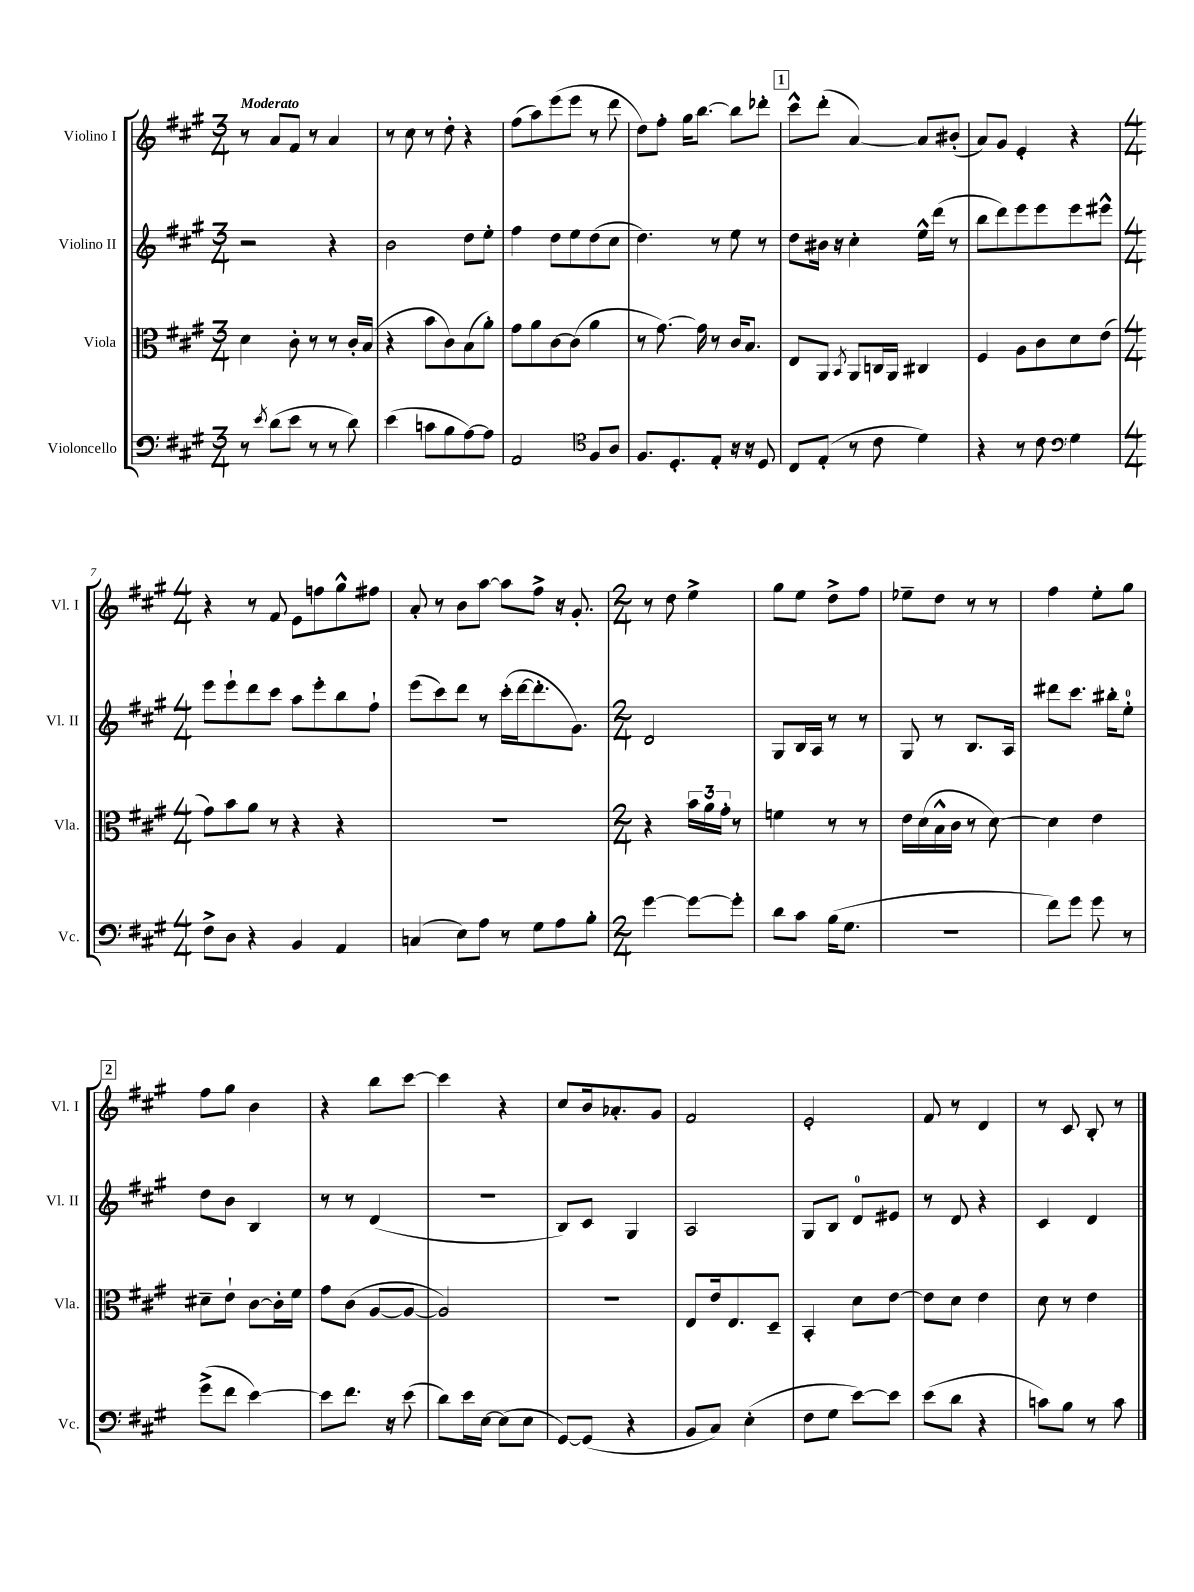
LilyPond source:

<<
\new StaffGroup <<
\new Staff = "s0" \with { instrumentName = "Violino I" shortInstrumentName = "Vl. I" } {
    \clef treble \key a \major \numericTimeSignature \time 3/4 \tempo "Moderato"
    r8 a'8 fis'8 r8 a'4 |
    r8 cis''8 r8 d''8-. r4 |
    fis''8( a''8) e'''8( e'''8 r8 d'''8 |
    d''8) fis''8-. gis''16 b''8.~ b''8 des'''8-. |
    \mark \markup { \box "1" } cis'''8-^ d'''8-.( a'4~) a'8 bis'8-.( |
    a'8) gis'8 e'4-. r4 |
    \numericTimeSignature \time 4/4 r4 r8 fis'8 e'8 f''8 gis''8-^ fis''8 |
    a'8-. r8 b'8 a''8~ a''8 fis''8-> r16 gis'8.-. |
    \numericTimeSignature \time 2/4 r8 d''8 e''4-> |
    gis''8 e''8 d''8-> fis''8 |
    ees''8-- d''8 r8 r8 |
    fis''4 e''8-. gis''8 |
    \mark \markup { \box "2" } fis''8 gis''8 b'4 |
    r4 b''8 cis'''8~ |
    cis'''4 r4 |
    cis''8 b'16 aes'8.-. gis'8 |
    fis'2 |
    e'2-. |
    fis'8 r8 d'4 |
    r8 cis'8 b8-. r8 \bar "|." |
}
\new Staff = "s1" \with { instrumentName = "Violino II" shortInstrumentName = "Vl. II" } {
    \clef treble \key a \major \numericTimeSignature \time 3/4
    r2 r4 |
    b'2 d''8 e''8-. |
    fis''4 d''8 e''8 d''8( cis''8 |
    d''4.) r8 e''8 r8 |
    \mark \markup { \box "1" } d''8 bis'16 r16 cis''4-. e''16-^ d'''16( r8 |
    b''8 d'''8) e'''8 e'''8 e'''8 eis'''8-^ |
    \numericTimeSignature \time 4/4 e'''8 e'''8-! d'''8 cis'''8 a''8 e'''8-. b''8 fis''8-! |
    e'''8( cis'''8) d'''8 r8 cis'''16-.( d'''16~ d'''8.-. gis'8.) |
    \numericTimeSignature \time 2/4 d'2 |
    gis8 b16 a16 r8 r8 |
    gis8 r8 b8. a16 |
    dis'''8 cis'''8. bis''16-. e''8-0-. |
    \mark \markup { \box "2" } d''8 b'8 b4 |
    r8 r8 d'4( |
    r2 |
    b8) cis'8 gis4 |
    a2 |
    gis8 b8 d'8-0 eis'8 |
    r8 d'8 r4 |
    cis'4 d'4 \bar "|." |
}
\new Staff = "s2" \with { instrumentName = "Viola" shortInstrumentName = "Vla." } {
    \clef alto \key a \major \numericTimeSignature \time 3/4
    d'4 cis'8-. r8 r8 cis'16-. b16( |
    r4 b'8 cis'8) b8( a'8-.) |
    gis'8 a'8 cis'8~ cis'8( a'4 |
    r8 gis'8.~) gis'16 r8 cis'16 b8. |
    \mark \markup { \box "1" } e8 a,8 \acciaccatura { b,8 } a,8 c16 a,16 cis4 |
    fis4 a8 cis'8 d'8 e'8( |
    \numericTimeSignature \time 4/4 gis'8) b'8 a'8 r8 r4 r4 |
    R1 |
    \numericTimeSignature \time 2/4 r4 \tuplet 3/2 { b'16 a'16 gis'16-. } r8 |
    f'4 r8 r8 |
    e'16 d'16( b16-^ cis'16 r8 d'8~) |
    d'4 e'4 |
    \mark \markup { \box "2" } dis'8-- e'8-! cis'8~ cis'16-. fis'16 |
    gis'8 cis'8( a8~ a8~ |
    a2) |
    R2 |
    e8 e'16 e8. d8-- |
    b,4-. d'8 e'8~ |
    e'8 d'8 e'4 |
    d'8 r8 e'4 \bar "|." |
}
\new Staff = "s3" \with { instrumentName = "Violoncello" shortInstrumentName = "Vc." } {
    \clef bass \key a \major \numericTimeSignature \time 3/4
    r8 \acciaccatura { e'8 } d'8( e'8 r8 r8 d'8) |
    e'4( c'8 b8 a8~) a8 |
    a,2 \clef tenor fis8 a8 |
    fis8. d8.-. e8-. r16 r16 d8 |
    \mark \markup { \box "1" } cis8 e8-.( r8 cis'8 d'4) |
    r4 r8 cis'8 \clef bass gis4 |
    \numericTimeSignature \time 4/4 fis8-> d8 r4 b,4 a,4 |
    c4( e8) a8 r8 gis8 a8 b8-. |
    \numericTimeSignature \time 2/4 gis'4~ gis'8~ gis'8-. |
    d'8 cis'8 b16( gis8. |
    R2 |
    fis'8) gis'8 gis'8 r8 |
    \mark \markup { \box "2" } gis'8->( fis'8 e'4~) |
    e'8 fis'8. r16 e'8( |
    d'8) e'16 e16~ e8( e8 |
    gis,8~) gis,8( r4 |
    b,8 cis8) e4-.( |
    fis8 gis8 e'8~) e'8 |
    e'8( d'8 r4 |
    c'8) b8 r8 c'8 \bar "|." |
}
>>
>>
